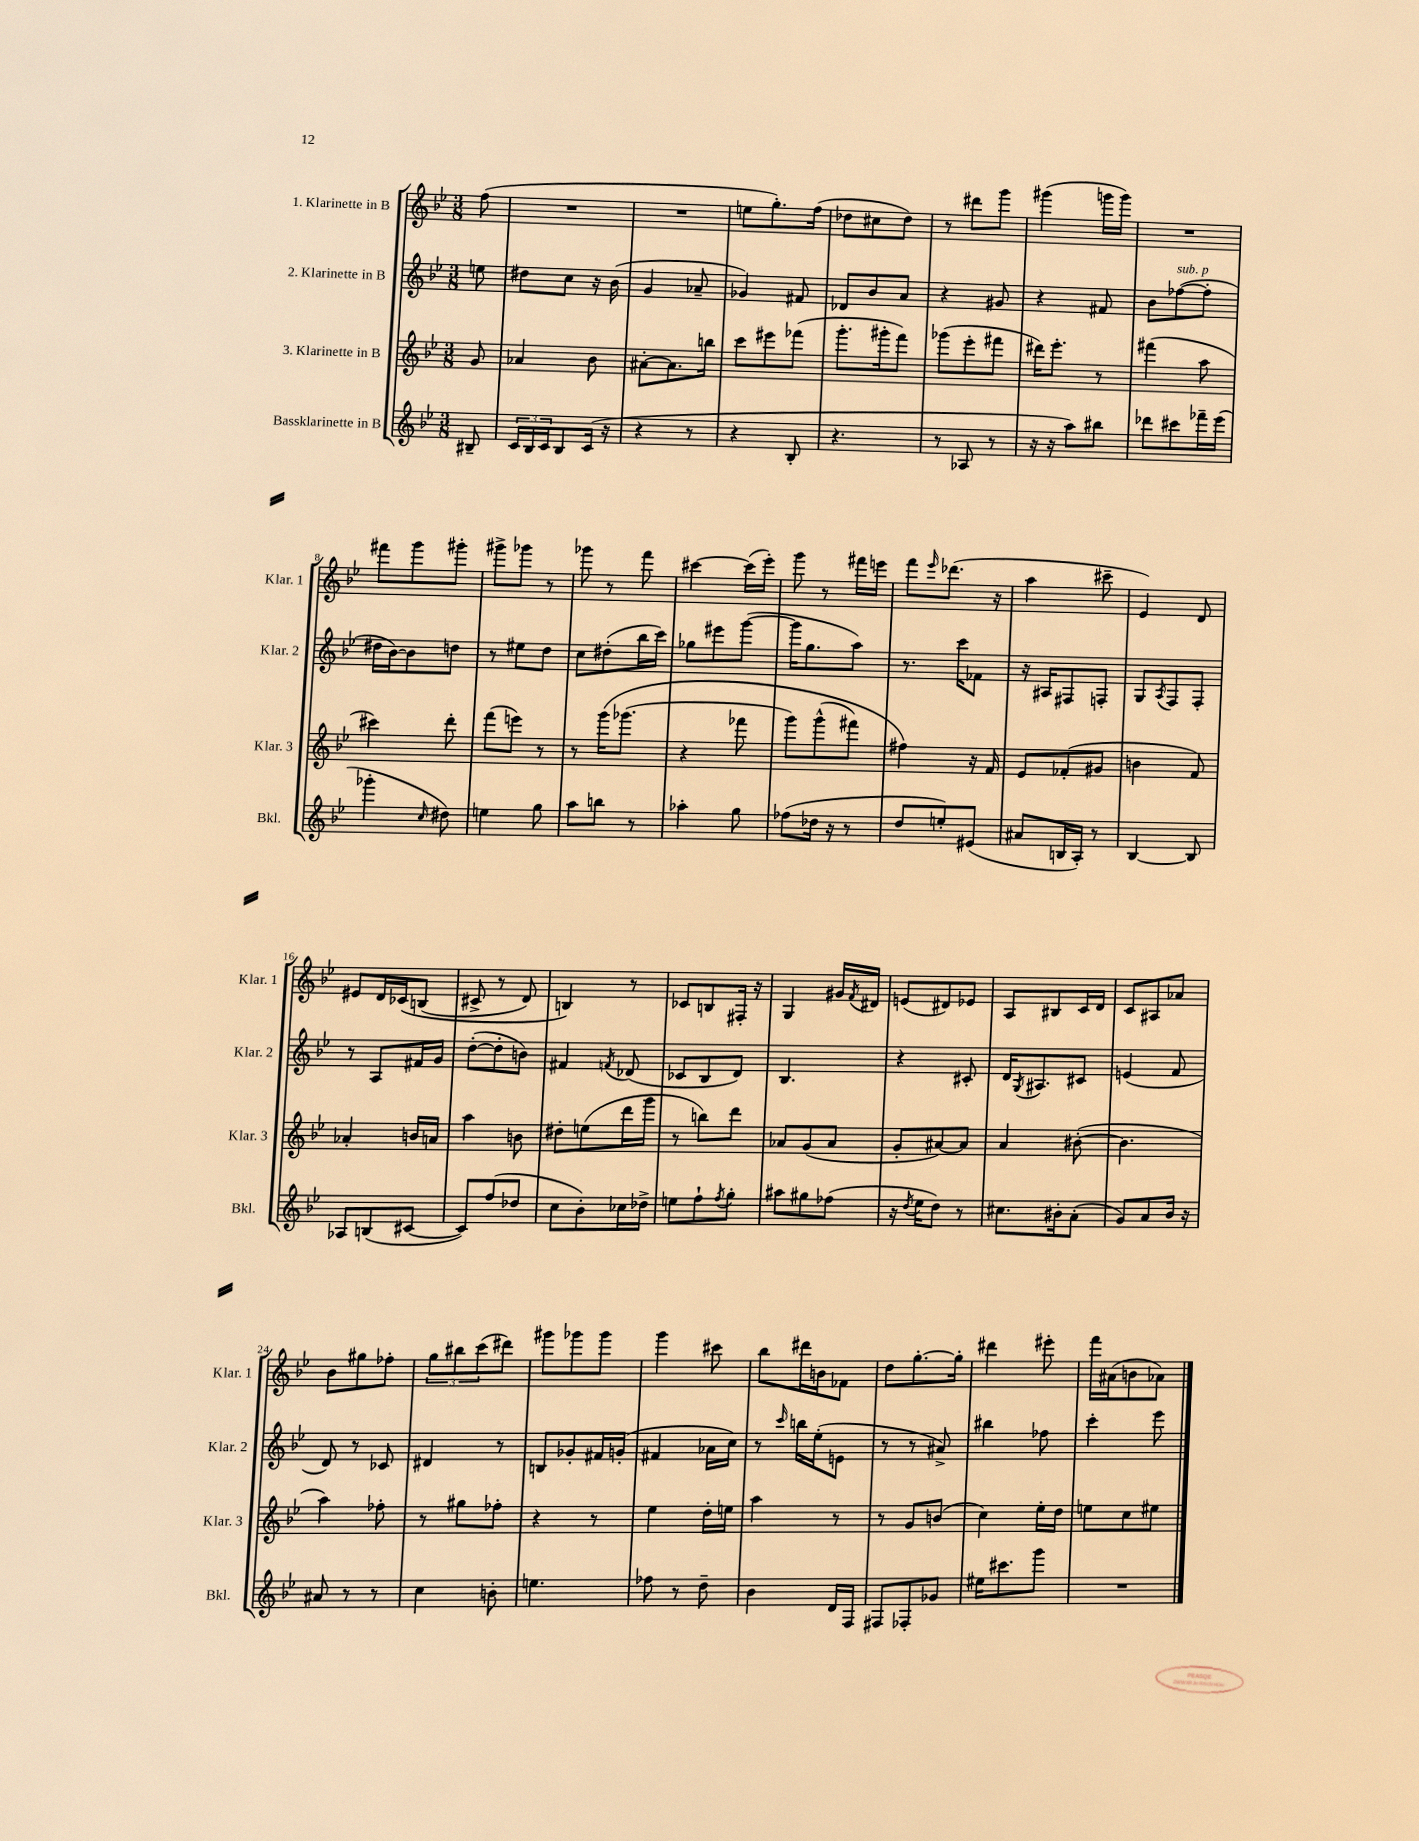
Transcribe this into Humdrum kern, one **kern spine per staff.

**kern	**kern	**kern	**kern
*staff4	*staff3	*staff2	*staff1
*clefG2	*clefG2	*clefG2	*clefG2
*k[b-e-]	*k[b-e-]	*k[b-e-]	*k[b-e-]
*M3/8	*M3/8	*M3/8	*M3/8
8B#~	8g	8ee	(8ff
=	=	=	=
24c	4a-	8dd#	4.r
24B-	.	.	.
24c	.	.	.
8B-	.	8cc	.
(16c	8b-	16r	.
16r	.	(16b-	.
=	=	=	=
4r	[8a#'	4g	4.r
.	8.a#]	.	.
8r	.	8a-~	.
.	16bb	.	.
=	=	=	=
4r	8ccc	4g-)	8ee
.	8eee#	.	8.gg')
8B-'	(8fff-	8f#	.
.	.	.	(16ff
=	=	=	=
4.r	8.ggg'	8d-	8dd-
.	.	8b-	8cc#
.	16ggg#'	.	.
.	8fff)	8a	8dd-)
=	=	=	=
8r	(8ggg-	4r	8r
8A-	8eee-'	.	8ddd#
8r	8fff#	8g#	8ggg
=	=	=	=
16r	16ddd#)	4r	(4ggg#
16r	8.eee-'	.	.
8aa)	.	.	.
8bb#	8r	8f#	16ggg
.	.	.	16ggg)
=	=	=	=
8ddd-	(4fff#	8b-	4.r
8ccc#	.	([8ff-	.
16fff-~	8aa	8ff-']	.
(16eee-	.	.	.
=	=	=	=
4ggg-'	4ccc#)	16dd#	8fff#
.	.	[16b-)	.
.	.	8b-]	8ggg
16qqcc	.	.	.
8dd#)	8ddd'	8dd	8ggg#'
=	=	=	=
4ee	(8fff	8r	8ggg#^
.	8eee)	8ee#	8ggg-
8gg	8r	8dd	8r
=	=	=	=
8aa	8r	8cc	8ggg-
8bb	&(16ggg	(8dd#'	8r
.	(8.ggg-	.	.
8r	.	16bb-	8fff
.	.	16ccc)	.
=	=	=	=
4aa-'	4r	8gg-	[4ccc#
.	.	8eee#	.
8gg	8fff-	([8ggg	(16ccc#]
.	.	.	16eee-')
=	=	=	=
(8ff-	8ggg)	16ggg]	8ggg
.	.	8.gg	.
16dd-	(8ggg^^	.	8r
16r	.	.	.
8r	8fff#)	8aa)	16fff#
.	.	.	16eee
=	=	=	=
8dd	4ff#&)	8.r	8fff
.	.	.	16qqeee-
8ee')	.	.	(8.ddd-
.	.	16ccc	.
(8e#	16r	8f-	.
.	16f	.	16r
=	=	=	=
8a#	8e-	16r	4aa
.	.	16A#	.
16B	(8f-'	8F#	.
16A')	.	.	.
8r	8g#	8F'	8ccc#~
=	=	=	=
[4B-	4b	8G	4e-)
.	.	8qA	.
.	.	8F	.
8B-]	8f)	8F'	8d
=	=	=	=
8A-	4a-'	8r	8e#
(8B	.	8A	16d
.	.	.	&(16c-
[8c#	16b	16f#	(8B
.	16a	16g	.
=	=	=	=
8c#])	4aa	([8dd'	8c#^
(8ff	.	8dd']	8r
8dd-	8b	8b)	8d)
=	=	=	=
8cc	8dd#'	4f#	4B&)
8b-')	(8ee	.	.
.	.	8qf	.
16cc-	16ddd	(8d-	8r
16dd-^	16ggg	.	.
=	=	=	=
8ee	8r	8c-	8c-
8ff`	8bb)	8B-	8B
8qff	.	.	.
8gg'	8ddd	8d)	16F#'
.	.	.	16r
=	=	=	=
8aa#	8a-	4.B-	4G
8gg#	(8g	.	.
(8ff-	8a-	.	16g#
.	.	.	8qf
.	.	.	16d#
=	=	=	=
16r	8g'	4r	(8e
8qdd	.	.	.
16ee-	.	.	.
8dd)	[8a#)	.	8d#)
8r	8a#]	8c#'	8e-
=	=	=	=
8.cc#	4a	16d	8A
.	.	8qG	.
.	.	8.A#	.
.	.	.	8B#
16b#'	.	.	.
(8a'	([8b#'	8c#	16c
.	.	.	16d
=	=	=	=
8g)	4.b#]	(4e	8c
8a	.	.	8A#
16b-	.	8f	8a-
16r	.	.	.
=	=	=	=
8a#	4aa)	8d)	8b-
8r	.	8r	8gg#
8r	8ff-'	8c-	8ff-'
=	=	=	=
4cc	8r	4d#	12gg
.	.	.	12bb#
.	8gg#	.	.
.	.	.	(12ccc
8b'	8ff-'	8r	8ddd#)
=	=	=	=
4.ee	4r	8B	8ggg#
.	.	8g-'	8ggg-
.	8r	16f#	8ggg-
.	.	(16g'	.
=	=	=	=
8ff-	4ee-	4f#	4ggg
8r	.	.	.
8dd~	16dd'	16a-	8ccc#
.	16ee	16cc)	.
=	=	=	=
4b-	4aa	8r	8bb-
.	.	16qqccc	.
.	.	16bb	16ddd#
.	.	(16ee-'	16b
16d	8r	8e	8f-
16F	.	.	.
=	=	=	=
8F#	8r	8r	8dd
8F-'	8g	8r	[8.gg'
8g-	(8b	8a#^)	.
.	.	.	16gg']
=	=	=	=
16ee#	4cc)	4bb#	4ddd#
8.ccc#	.	.	.
8ggg	16ee-'	8ff-	8eee#'
.	16dd	.	.
=	=	=	=
4.r	8ee	4ccc'	16fff
.	.	.	(16a#
.	8cc	.	8b
.	8ee#	8eee-	8a-)
==	==	==	==
*-	*-	*-	*-
